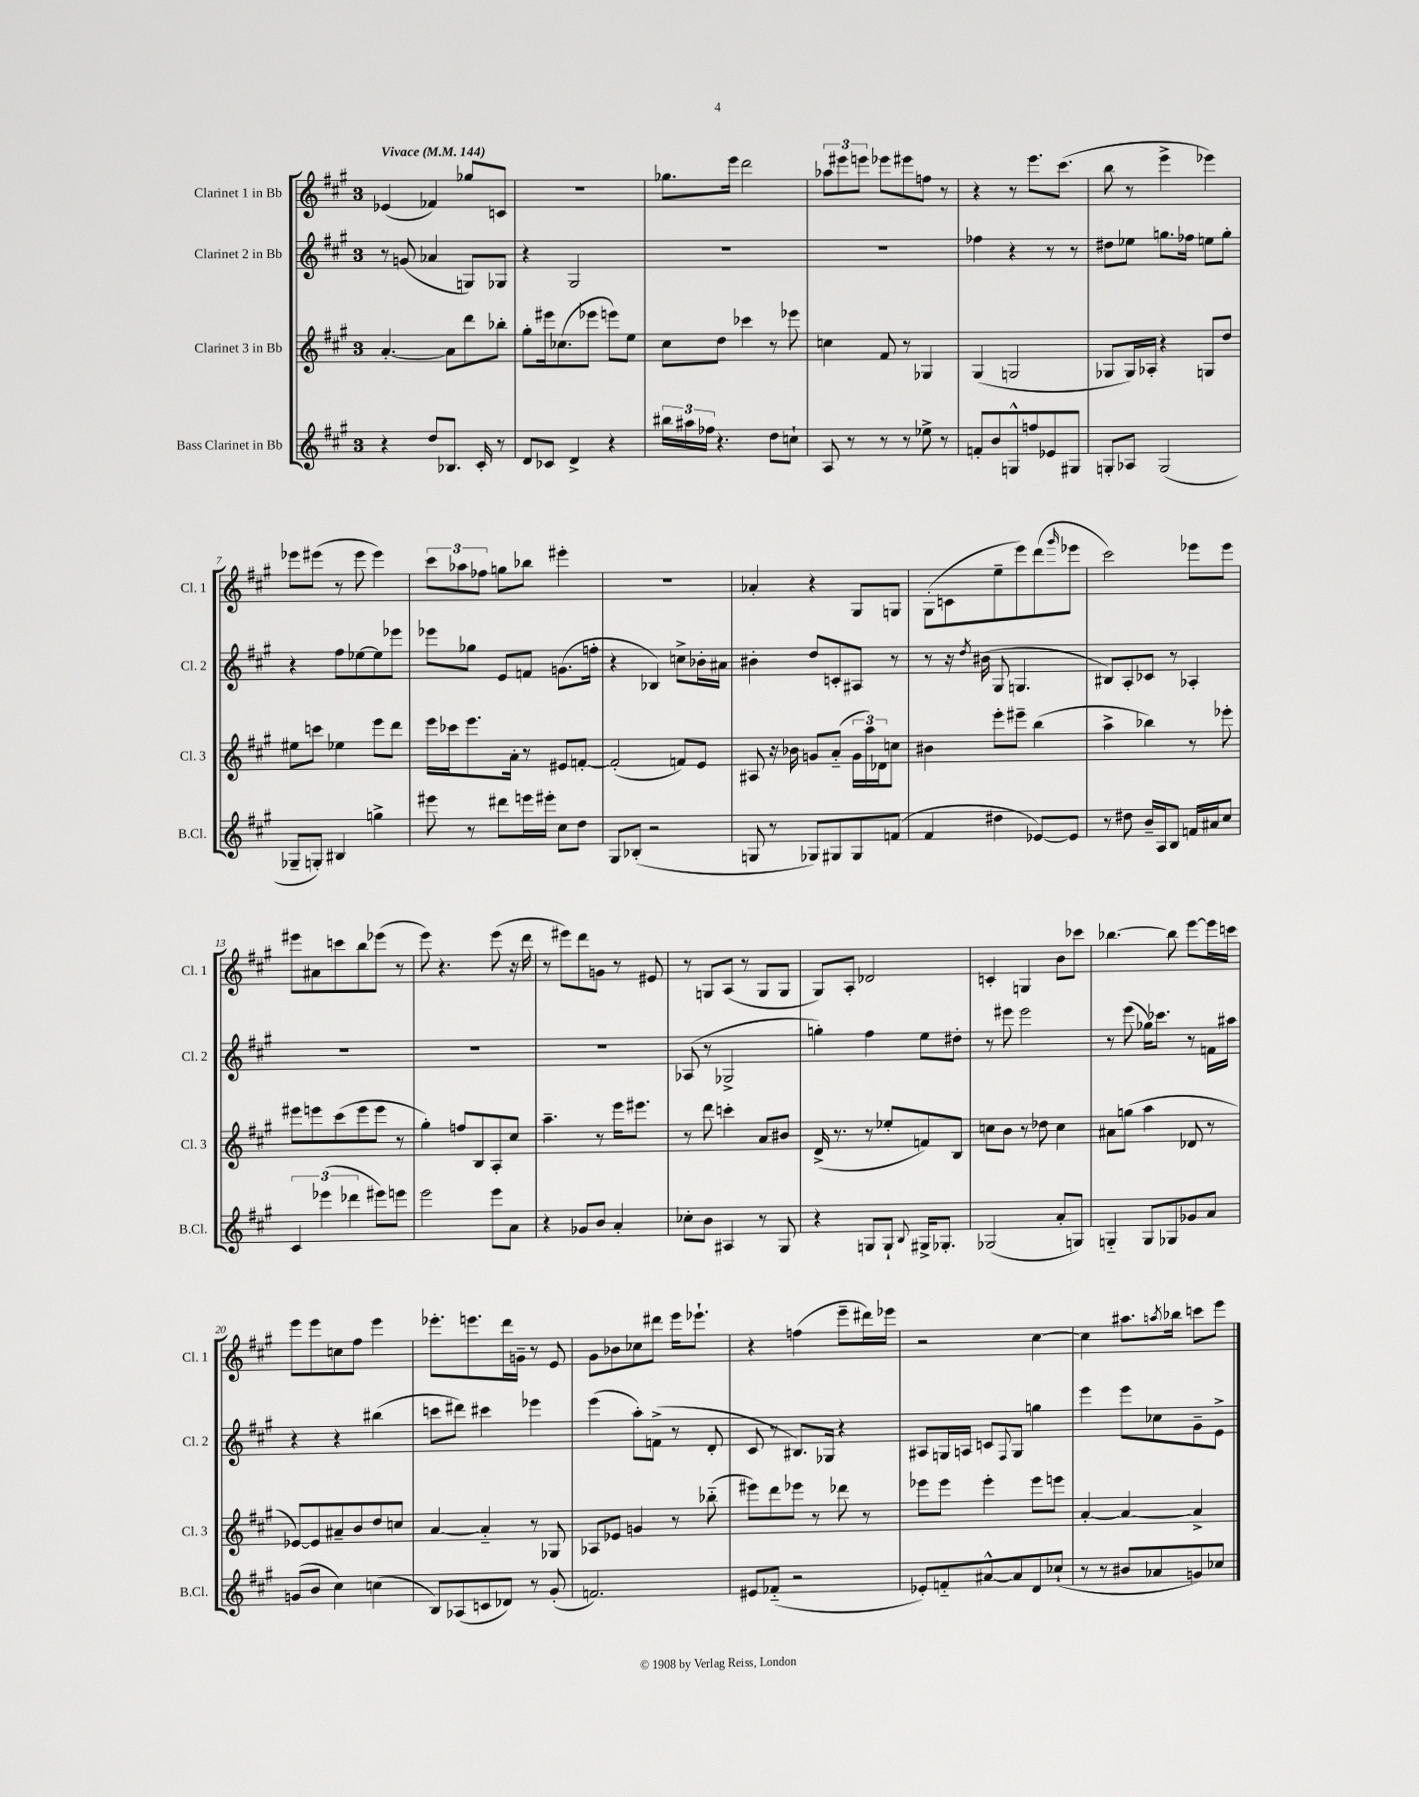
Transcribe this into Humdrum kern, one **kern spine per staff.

**kern	**kern	**kern	**kern
*part4	*part3	*part2	*part1
*staff4	*staff3	*staff2	*staff1
*I"Bass Clarinet in Bb	*I"Clarinet 3 in Bb	*I"Clarinet 2 in Bb	*I"Clarinet 1 in Bb
*I'B.Cl.	*I'Cl. 3	*I'Cl. 2	*I'Cl. 1
*clefG2	*clefG2	*clefG2	*clefG2
*k[f#c#g#]	*k[f#c#g#]	*k[f#c#g#]	*k[f#c#g#]
*M3/4	*M3/4	*M3/4	*M3/4
*MM144	*MM144	*MM144	*MM144
=1	=1	=1	=1
!	!	!	!LO:TX:a:B:t=Vivace
4r	[4.a'/	8r	(4e-X/
.	.	(8gn/	.
8dd/L	.	4a-X/	4f-X/)
8.B-X/J	8a\L]	.	.
.	8ddd\	8Gn/L)	8gg-X/L
16c#'/	.	.	.
8r	8bb-X'\J	8G-X/J	8cn/J
=2	=2	=2	=2
8d/L	8gg#'\L	4r	2.r
8c-X/J	16eee#X\k	.	.
.	(8.cc-X\	.	.
4d^/	.	2G#/	.
.	8eee-X\J	.	.
4r	8eeen\L)	.	.
.	8ee\J	.	.
=3	=3	=3	=3
24bb#X\LL	8cc#\L	2.r	8.gg-X\L
24aa#X\	.	.	.
24ff-X\JJ	.	.	.
4.r	8dd\J	.	.
.	.	.	16eee\Jk
.	4ccc-X\	.	2ddd\
8dd\L	8r	.	.
8ccn`\J	8eee-X\	.	.
=4	=4	=4	=4
8A/	4ccn\	2.r	12aa-X\L
.	.	.	12eee#X\
8r	.	.	.
.	.	.	12eeen\J
8r	8f#/	.	8eee-X\L
8r	8r	.	8eee#X\
8ee-X^\	4G-X/	.	8ffn\J
8r	.	.	8r
=5	=5	=5	=5
8fn'/L	(4G#/	4ff-X\	4r
8b/	.	.	.
8Gn^^/	2Gn/	4r	8r
8ffn/	.	.	8.eee\L
8e-X/	.	8r	.
.	.	.	(8.ccc#\J
8G#X/J	.	8r	.
=6	=6	=6	=6
8Gn'/L	8G-X/L	8dd#X\L	8bb\
8A-X/J	16G-/L)	8ee-X\J	8r
.	16A-X'/JJ	.	.
(2G/	4r	8.ggn\L	4eee^\
.	.	16ff-X\Jk	.
.	8Gn/L	8een\L	4eee-X\)
.	8dd/J	8gg'\J	.
!!LO:LB:g=z
=7	=7	=7	=7
8G-X~/L	8ee#X\L	4r	8eee-X\L
8Gn'/J)	8cccn\J	.	(8eee#X\J
4B#X/	4ee-X\	8ff#\L	8r
.	.	[8ee-X\	8eee#\
4ggn^\	8eee\L	8ee-\]	4eee#\)
.	8ddd\J	8eee-X\J	.
=8	=8	=8	=8
8eee#X\	16eee\LL	8eee-X\L	12ccc#\L
.	16ccc-X\J	.	.
.	.	.	12aa-X\
8r	8.eee\	8gg-X\J	.
.	.	.	12ff-X\J
8ddd#X\L	.	8e/L	8ggn\L
.	16a'\Jk	.	.
16eeen\L	8r	8fn/J	8bb-X\J
16eee#X'\JJ	.	.	.
8cc#\L	8e#X/L	(8.gn\L	4eee#X'\
8dd\J	[8fn'/J	.	.
.	.	16ffn'\Jk	.
=9	=9	=9	=9
8G#/L	(2f'/]	4r	2.r
(8B-X'/J	.	.	.
2r	.	4B-X/)	.
.	8fn/L)	8ccn^\L	.
.	8e/J	16b-X'\L	.
.	.	16a#X\JJ	.
=10	=10	=10	=10
8Gn/	8A#X/	4b#X'\	4a-X'/
8r	16r	.	.
.	16b-X\	.	.
8G-X/L)	8gn/L	8dd/L	4r
8G#X/	(8a/J	8cn'/	.
8G#/	24g\LL	8A#X/J	8G#/L
.	24aa\)	.	.
.	24d-X\J	.	.
(8fn/J	8ccn\J	8r	8Gn/J
=11	=11	=11	=11
4f#/	4b#X\	8r	(8G#'\L
.	.	16r	8cn\
.	.	8qdd/	.
.	.	(16b#X\	.
4dd#X\	8eee'\L	8G#/	8ee~\
.	8eee#X~\J	4.Gn/	8eee\)
[8e-X/L)	(4bb\	.	(8ddd\
.	.	.	16qqggg#/
8e-/J]	.	.	8eee-X\J
=12	=12	=12	=12
8r	4aa^\	8B#X/L)	2ccc#\)
8dd#X\	.	8A'/	.
16b~/LL	4bb-X\)	8c-X/J	.
16A/J	.	.	.
8B/J	.	8r	.
16fn/LL	8r	4A-X'/	8eee-X\L
16a#X/J	.	.	.
8cc#/J	8eee-X'\	.	8eee-\J
!!LO:LB:g=z
=13	=13	=13	=13
6c#/	8eee#X\L	2.r	8eee#X\L
.	8eeen\	.	8a#X\
(6eee-X\	.	.	.
.	(8ccc#\	.	8cccn\
6ddd-X\	.	.	.
.	8eee\	.	8bb\
8eee#X\L)	8eee\J	.	(8eee-X\J
8eeen\J	8r	.	8r
=14	=14	=14	=14
2eee\	4gg#'\)	2.r	8eee\)
.	.	.	4.r
.	8ffn/L	.	.
.	8B/	.	.
8eee\L	8A'/	.	(8eee\
8a\J	8cc#/J	.	16r
.	.	.	16ddd\
=15	=15	=15	=15
4r	4.aa~\	2.r	8r
.	.	.	8eee#X\L)
8g-X/L	.	.	8ddd\
8b/J	8r	.	8gn\J
4a'/	16eee\KL	.	8r
.	8.eee#X\J	.	.
.	.	.	8e#X/
=16	=16	=16	=16
8cc-X'\L	8r	(8A-X/	8r
8b\J	8ddd\	8r	8Gn/L
4A#X/	4cccn'\	2G-X^/	(8A/J
.	.	.	8r
8r	8a/L	.	8G/L
8G#/	8b#X/J	.	8G/J
=17	=17	=17	=17
4r	(16d^/	4ggn'\)	8G#/L)
.	8.r	.	.
.	.	.	8A'/J
8Gn/L	8r	4ff#\	2d-X/
8G`/J	8ee-X'/L	.	.
8qqB/	.	.	.
16G#X^/KL	8fn/)	8ee\L	.
8.G-X'/J	.	.	.
.	8B/J	8dd#X'\J	.
=18	=18	=18	=18
(2G-X/	8ccn\L	8r	4cn'/
.	8b\J	8eee#X\	.
.	8r	2eee#\	4Gn/
.	8dd-X\	.	.
8a'/L	4cc\	.	8b\L
8Gn/J)	.	.	8ccc-X\J
=19	=19	=19	=19
4Gn/	8a#X\L	8r	[4.bb-X\
.	(8ggn\J	(8eee\	.
8G/L	4aa\	16gg-X\KL)	.
.	.	8.ccc-X\J	.
8G-X/	.	.	8bb-\]
8g-X/	8d-X/	8r	[8eee\L
8a/J	8r	16fn\LL	16eee\L]
.	.	16aa#X\JJ	16cccn\JJ
!!LO:LB:g=z
=20	=20	=20	=20
(8gn/L	[8e-X/L)	4r	8eee\L
8b/J	8e-/]	.	8eee\
4cc#\)	8a#X~/	4r	8ccn\
.	8b/	.	8ff#\J
(4ccn\	8dd/	(4bb#X\	4eee\
.	8ccn/J	.	.
=21	=21	=21	=21
8B/L)	[4a/	8cccn\L	8.eee-X'\L
(8A-X/	.	8ddd#X\J)	.
.	.	.	8.eeen\
8cn/	4a/]	4ccc#X\	.
8d-X/J)	.	.	16ddd\L
.	.	.	16gn~\JJ
8r	8r	4eee-X\	8r
(8g#'/	8G-X/	.	8e/
=22	=22	=22	=22
2.fn/)	8A-X/L	(4eee\	8g#\L
.	8e-X/J	.	8b-X\
.	4gn/	8aa'\L)	8cc-X\
.	.	(8fn^\J	8ddd#X\J
.	8r	8r	16eee\KL
.	.	.	8.eee-X`\J
.	(8bb-X\	8d'/	.
=23	=23	=23	=23
8e#X/L	8eee#X\L)	8c#/	4r
(8f-X/J	8ddd\	8r	.
2r	8eee-X\J	8.B#X/L)	(4ffn\
.	8r	.	.
.	.	16G-X/Jk	.
.	8ddd-X\	4r	8eee~\L
.	8r	.	16ddd#X\L)
.	.	.	16eee-X\JJ
=24	=24	=24	=24
8e-X'/L)	8eee-X\L	8A#X/L	2r
8fn/	8eee-\J	16Gn/L	.
.	.	16An/JJ	.
[8a#X^^/	4eee-'\	8cn/L	.
.	.	8qqF#/	.
8a#/]	.	8G/J	.
8d/	8eee-\L	4ggn\	[4cc#\
(8cc-X`/J	8eeen\J	.	.
=25	=25	=25	=25
8r	[4a'/	4eee\	4cc#\]
8r	.	.	.
8b#X/L	4a/_	8eee\L	8.aa#X\L
8a-X/	.	8cc-X\	.
.	.	.	8qaan/
.	.	.	16bb-X\Jk
8gn/)	4a^/]	8g#~\	8cccn\L
8cc-X/J	.	8e^\J	8eee\J
==	==	==	==
*-	*-	*-	*-
